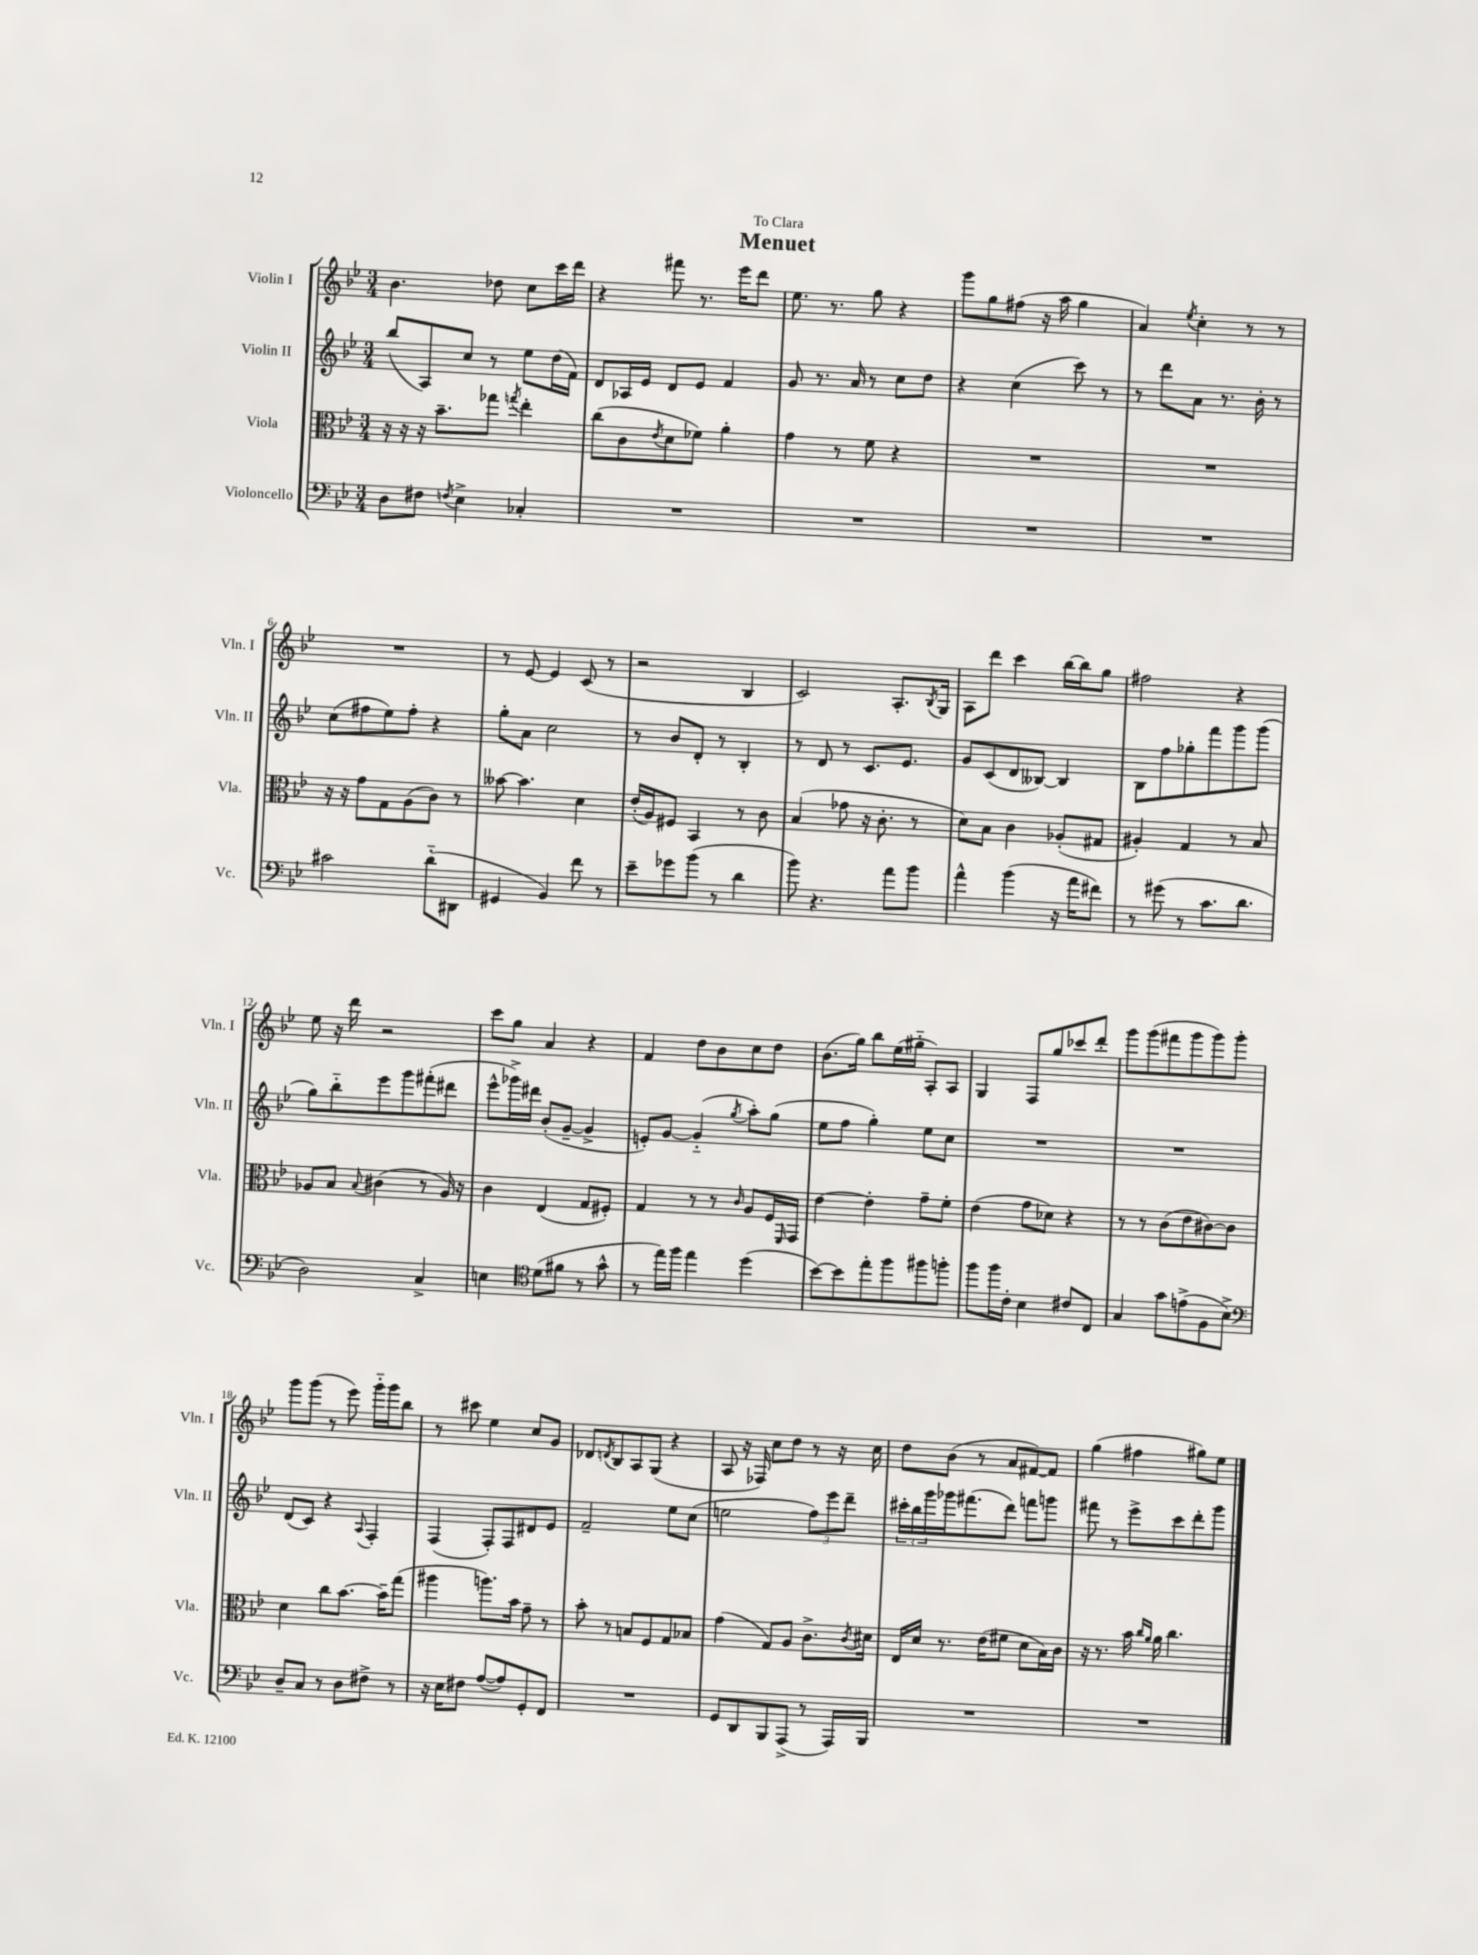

**kern	**kern	**kern	**kern
*part4	*part3	*part2	*part1
*staff4	*staff3	*staff2	*staff1
*I"Violoncello	*I"Viola	*I"Violin II	*I"Violin I
*I'Vc.	*I'Vla.	*I'Vln. II	*I'Vln. I
*clefF4	*clefC3	*clefG2	*clefG2
*k[b-e-]	*k[b-e-]	*k[b-e-]	*k[b-e-]
*M3/4	*M3/4	*M3/4	*M3/4
=1	=1	=1	=1
8D\L	16r	(8bb-/L	4.b-\
.	16r	.	.
8F#X\J	16r	8A/)	.
.	8.b-~\L	.	.
8qFn/	.	.	.
4E-^\	.	8cc/J	.
.	8gg-X\J	8r	8dd-X\
.	8qggn/	.	.
4C-X'/	4ee-'\	8ee-\L	8cc\L
.	.	(16dd\L	16ccc\L
.	.	16f\JJ)	16ddd\JJ
=2	=2	=2	=2
2.r	(8cc\L	8d/L	4r
.	8c\	16A-X/L	.
.	.	16e-/JJ	.
.	8qe-/	.	.
.	8d\	8d/L	8fff#X\
.	8f-X\J)	8e-/J	8.r
.	4a'\	4f/	.
.	.	.	16eee-\KL
.	.	.	8ddd\J
=3	=3	=3	=3
2.r	4g\	8g/	8.ee-\
.	.	8.r	.
.	.	.	8.r
.	8r	.	.
.	.	16a/	.
.	8f\	8r	8gg\
.	4r	8cc\L	4r
.	.	8dd\J	.
=4	=4	=4	=4
2.r	2.r	4r	8ggg\L
.	.	.	8gg\
.	.	(4cc\	(8ff#X\J
.	.	.	16r
.	.	.	16aa\
.	.	8ccc\)	4gg\
.	.	8r	.
=5	=5	=5	=5
2.r	2.r	8r	4a/)
.	.	8ddd\L	.
.	.	.	8qee-/
.	.	8a\J	4cc'\
.	.	8.r	.
.	.	.	8r
.	.	16b-'\	.
.	.	8r	8r
!!LO:LB:g=z
=6	=6	=6	=6
2c#X\	16r	(8cc\L	2.r
.	16r	.	.
.	8g\L	8ff#X\	.
.	8G\	8ee-\)	.
.	(8A\	8ff#'\J	.
(8d\L	8c\J)	4r	.
8DD#X\J	8r	.	.
=7	=7	=7	=7
4GG#X/	[8b--X\	8gg'\L	8r
.	4.b--\]	8a\J	[8e-/
4BB-/)	.	2cc\	4e-/]
8f\	4d\	.	(8c/
8r	.	.	8r
=8	=8	=8	=8
8e-~\L	(16e-'/LL	8r	2r
.	16A/J)	.	.
8g-X\	8F#X/J	8b-/L	.
(8b-\J	4BB-/	8d'/J	.
8r	.	8r	.
4d\	8r	4B-'/	4B-/
.	8c\	.	.
=9	=9	=9	=9
8b-\)	(4B-/	8r	2c/)
4.r	.	8d/	.
.	8g-X\	8r	.
.	16r	8.c/L	.
.	8.c'\	.	.
8a\L	.	.	8.A'/L
.	.	8.e-/J	.
8b-\J	8r	.	.
.	.	.	8qB-/
.	.	.	16G/Jk
=10	=10	=10	=10
4a^^\	8d\L)	8g/L	8A\L
.	8B-\J	(8c/	8ddd\J
(4b-\	4c\	8d/	4ccc\
.	.	[8B--X/J)	.
16r	(8A-X'/L	4B--/]	[16bb-\LL
16a\KL	.	.	16bb-\J]
8f#X\J)	8G#X/J	.	8gg\J
=11	=11	=11	=11
8r	4A#X'/)	8B-\L	2ff#X\
(8g#X\	.	8ff\	.
8r	4G/	8gg-X'\	.
8.c\L	.	8fff\	.
.	8r	8ggg\	4r
8.d\J	.	.	.
.	8B-/	(8ggg\J	.
!!LO:LB:g=z
=12	=12	=12	=12
2D\)	8A-X/L	8gg\L)	8ee-\
.	8B-/J	8bb-\	16r
.	.	.	16ddd\
.	8qqB-/	.	.
.	(4c#X\	8eee-\	2r
.	.	8ggg\	.
4C^/	8r	(8fff#X'\	.
.	16A-/)	8ddd#X\J	.
.	16r	.	.
=13	=13	=13	=13
4En\	4c\	8eee-^^\L	8ccc\L
.	.	16ggg-X^\L)	8gg\J
.	.	16ddd#X\JJ	.
*clefC4	*	*	*
(8d\L	(4E-/	(8b-'/L	4a/
8f#X\J	.	[8g~/J	.
8r	8G/L	4g^/]	4r
8g^^\	8F#X'/J)	.	.
=14	=14	=14	=14
8r	4G/	8en'/L)	4f/
16ee-\LL)	.	[8g/J	.
16ff\JJ	.	.	.
4ee-\	8r	(4g/]	8dd\L
.	8r	.	8b-\
.	16qqc/	8qgg/	.
(4dd\	8A/L	8aa'\L)	8cc\
.	16F/L	(8gg\J	8dd\J
.	16qqFF/	.	.
.	16GG/JJ	.	.
=15	=15	=15	=15
[8b-\L)	[4e-\	8ee-\L	(8.b-\L
8b-\]	.	8ff\J	.
.	.	.	16gg\Jk)
8ee-'\	4e-'\]	4gg'\)	8bb-\L
8ff\	.	.	(16ee-\L
.	.	.	16gg#X\JJ
8ff#X\	8g~\L	8ee-\L	8A'/L)
8ffn'\J	8f'\J	8cc\J	8A/J
=16	=16	=16	=16
8ff\L	(4e-\	2.r	4G/
16ff\L	.	.	.
16c'\JJ	.	.	.
4B-\	8g\L	.	8F/L
.	8d-X\J)	.	8gg/
8c#X/L	4r	.	8ccc-X/
8C/J	.	.	8ddd'/J
=17	=17	=17	=17
4G/	8r	2.r	8ggg\L
.	8r	.	(8ggg\
8g\L	(8c\L	.	8fff#X\
(8en^\	8e-\	.	8ggg\
8F\	[8c#X\)	.	8ggg\)
8B-^\J)	8c#\J]	.	8ggg'\J
!!LO:LB:g=z
=18	=18	=18	=18
*clefF4	*	*	*
8D~/L	4d\	(8d/L	8ggg\L
8C/J	.	8c/J)	(8ggg\J
8r	8cc\L	4r	8r
8D\L	[8.b-\J	.	8eee-\)
.	.	8qqA/	.
8F#X^\J	.	4F'/	16ggg\LL
.	16b-~\KL]	.	16ggg\J
8r	(8gg\J	.	8bb-\J
=19	=19	=19	=19
16r	4aa#X\	(4F/	8r
16E-\KL	.	.	.
8F#X\J	.	.	8ccc#X\
([8A/L	8.aan\L)	8F'/L)	4ee-\
8A/])	.	8F/	.
.	16b-\Jk	.	.
8GG'/	8g~\	8d#X/	8cc/L
8FF/J	8r	8e-/J	8g/J
=20	=20	=20	=20
2.r	8b-'\	2f~/	8d-X/L
.	.	.	8qdn/
.	8r	.	8B-/
.	8Bn/L	.	8A/
.	8F/	.	(8G/J
.	8G/	8ee-\L	4r
.	8B-X/J	(8cc\J	.
=21	=21	=21	=21
8GG/L	(4g\	2een\	8A/
8DD/	.	.	16r
.	.	.	16F-X/)
8BBB-/	8G/L)	.	8cc\L
(8AAA^/J	8A/J	.	8dd\J
8r	8.c^\L	12ff\L)	8r
.	.	12eee-\	.
16AAA/LL)	.	.	16r
.	.	12ddd~\J	.
.	8qc/	.	.
16BBB-/JJ	16d#X\Jk	.	16cc\
=22	=22	=22	=22
2.r	16E-/LL	24ccc#X'\LL	8dd\L
.	.	24bb-\	.
.	16d/JJ	.	.
.	.	24ggg\	.
.	8.r	16ggg-X\J	(8b-\J
.	.	(8.fff#X\	.
.	.	.	8r
.	(16e-\KL	.	.
.	8f#X\J	8ddd\J)	8a/L
.	8d\L	8fffn\L	[8f#X/)
.	16B-\L)	8gggn\J	8f#/J]
.	16c\JJ	.	.
=23	=23	=23	=23
2.r	16r	8fff#X\	(4gg\
.	8.r	.	.
.	.	8r	.
.	16b-\	8eee-^\L	4ff#X\
.	16qqcc/LL	.	.
.	16qqa/JJ	.	.
.	16a\	.	.
.	4.cc\	8ccc\	.
.	.	8ddd'\	8gg#X\L)
.	.	8ggg\J	8ee-\J
==	==	==	==
*-	*-	*-	*-
